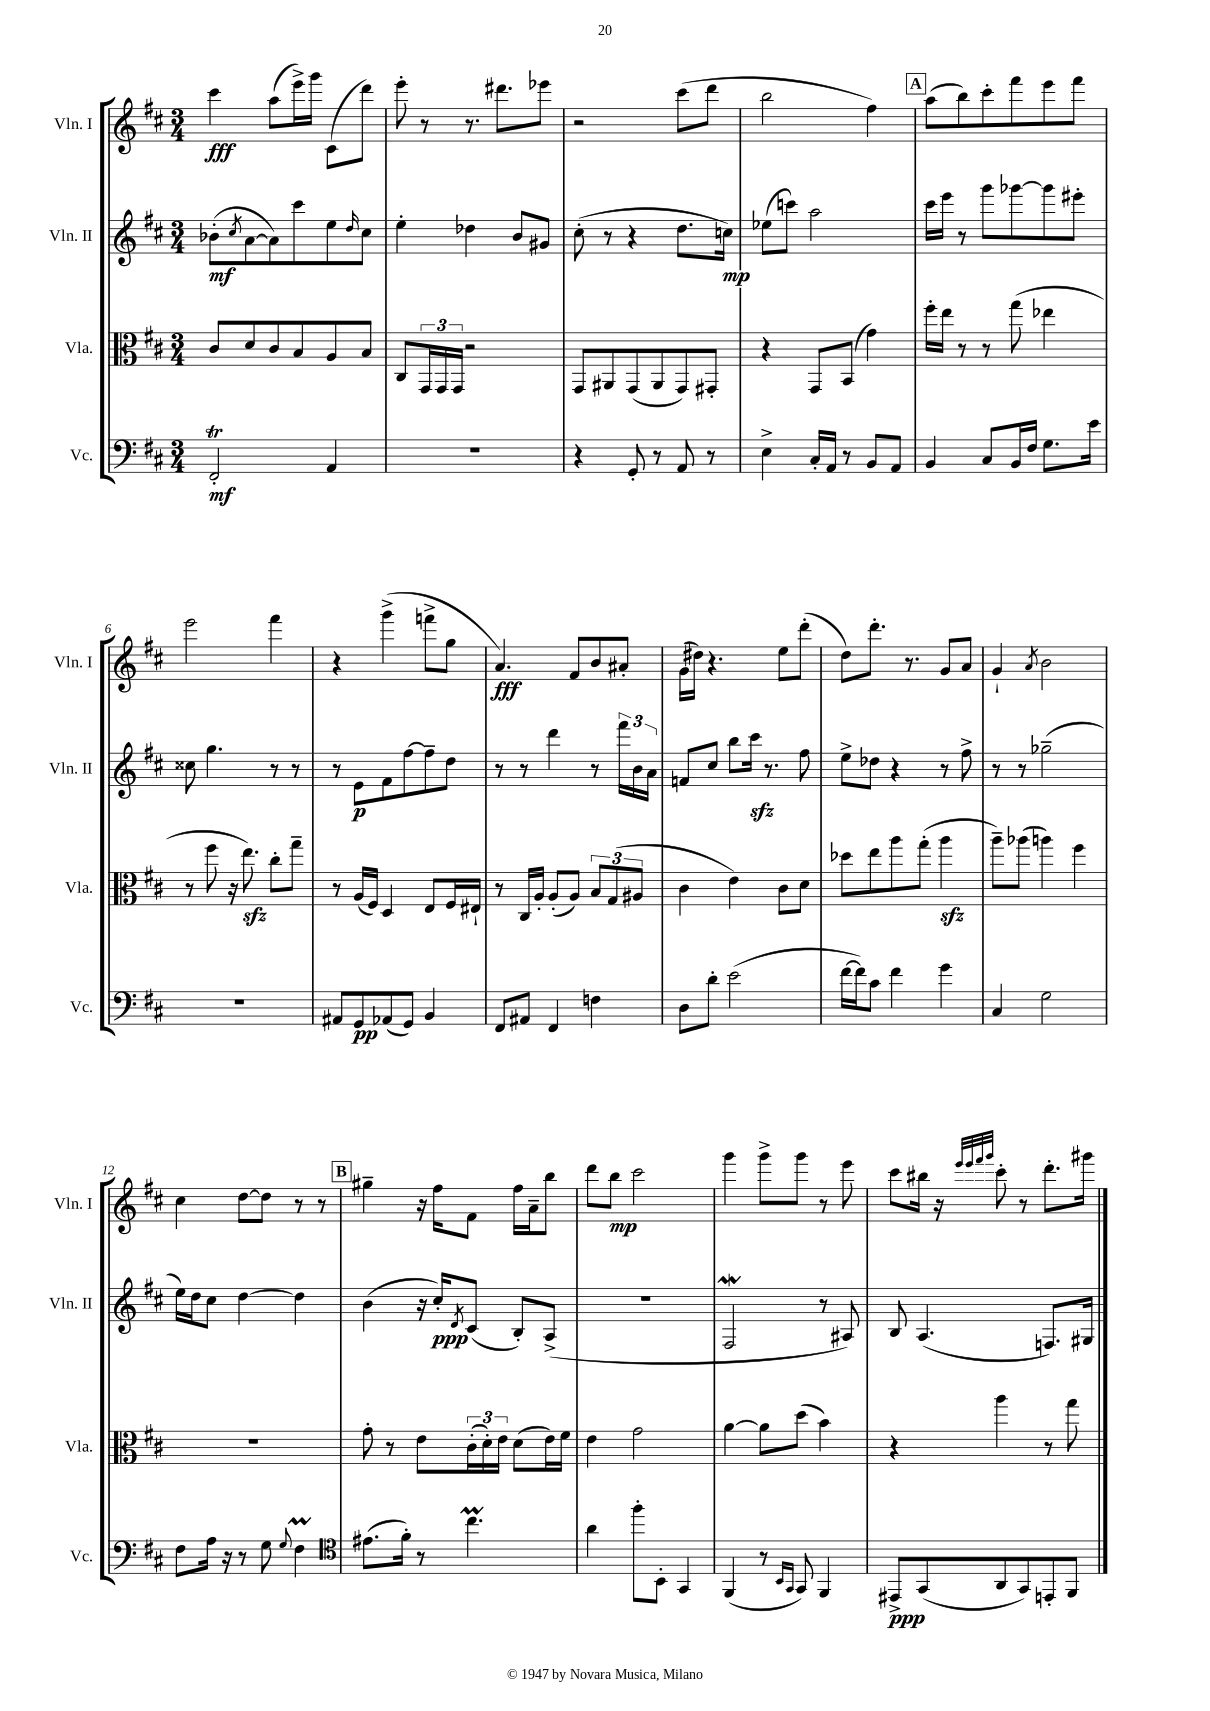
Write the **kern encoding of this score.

**kern	**dynam	**kern	**kern	**dynam	**kern	**dynam
*part4	*part4	*part3	*part2	*part2	*part1	*part1
*staff4	*staff4	*staff3	*staff2	*staff2	*staff1	*staff1
*I"Vc.	*	*I"Vla.	*I"Vln. II	*	*I"Vln. I	*
*I'Vc.	*	*I'Vla.	*I'Vln. II	*	*I'Vln. I	*
*clefF4	*	*clefC3	*clefG2	*	*clefG2	*
*k[f#c#]	*	*k[f#c#]	*k[f#c#]	*	*k[f#c#]	*
*M3/4	*	*M3/4	*M3/4	*	*M3/4	*
=1	=1	=1	=1	=1	=1	=1
2FF#t'/	mf	8c#/L	(8b-X'\L	mf	4ccc#\	fff
.	.	.	8qcc#/	.	.	.
.	.	8d/	[8a\	.	.	.
.	.	8c#/	8a\])	.	(8aa\L	.
.	.	8B/	8ccc#\	.	16eee^\L)	.
.	.	.	.	.	16ggg\JJ	.
4AA/	.	8A/	8ee\	.	(8c#\L	.
.	.	.	16qqdd/	.	.	.
.	.	8B/J	8cc#\J	.	8ddd\J)	.
=2	=2	=2	=2	=2	=2	=2
2.r	.	8C#/L	4ee'\	.	8eee'\	.
.	.	24GG/L	.	.	8r	.
.	.	24GG/	.	.	.	.
.	.	24GG/JJ	.	.	.	.
.	.	2r	4dd-X\	.	8.r	.
.	.	.	.	.	8.ddd#X\L	.
.	.	.	8b/L	.	.	.
.	.	.	8g#X/J	.	8eee-X\J	.
=3	=3	=3	=3	=3	=3	=3
4r	.	8GG/L	(8cc#'\	.	2r	.
.	.	8AA#X/	8r	.	.	.
8GG'/	.	(8GG/	4r	.	.	.
8r	.	8AA#/	.	.	.	.
8AA/	.	8GG/)	8.dd\L	.	(8ccc#\L	.
8r	.	8GG#X'/J	.	.	8ddd\J	.
.	.	.	16ccn\Jk)	mp	.	.
=4	=4	=4	=4	=4	=4	=4
4E^\	.	4r	(8ee-X\L	.	2bb\	.
.	.	.	8cccn\J)	.	.	.
16C#'/LL	.	8GG/L	2aa\	.	.	.
16AA/JJ	.	.	.	.	.	.
8r	.	(8BB/J	.	.	.	.
8BB/L	.	4g\)	.	.	4ff#\)	.
8AA/J	.	.	.	.	.	.
!!LO:REH:place=s1:t=A
=5	=5	=5	=5	=5	=5	=5
4BB/	.	16ff#'\LL	16ccc#\LL	.	(8aa\L	.
.	.	16ee\JJ	16eee\JJ	.	.	.
.	.	8r	8r	.	8bb\)	.
8C#/L	.	8r	8ggg\L	.	8ccc#'\	.
16BB/L	.	(8gg\	[8ggg-X\	.	8fff#\	.
16F#/JJ	.	.	.	.	.	.
8.G\L	.	4ee-X\	8ggg-\]	.	8eee\	.
.	.	.	8eee#X'\J	.	8fff#\J	.
16e\Jk	.	.	.	.	.	.
!!LO:LB:g=z
=6	=6	=6	=6	=6	=6	=6
2.r	.	8r	8cc##X\	.	2eee\	.
.	.	8ff#\	4.gg\	.	.	.
.	.	16r	.	.	.	.
.	.	8.eezz\)	.	.	.	.
.	.	8cc#'\L	8r	.	4fff#\	.
.	.	8gg~\J	8r	.	.	.
=7	=7	=7	=7	=7	=7	=7
8AA#X/L	.	8r	8r	.	4r	.
8GG/	pp	(16A/LL	8e\L	p	.	.
.	.	16F#/JJ)	.	.	.	.
(8AA-X/	.	4D/	8f#\	.	(4ggg^\	.
8GG/J)	.	.	[8ff#\	.	.	.
4BB/	.	8E/L	8ff#~\]	.	8fffn^\L	.
.	.	16F#/L	8dd\J	.	8gg\J	.
.	.	16E#X`/JJ	.	.	.	.
=8	=8	=8	=8	=8	=8	=8
8FF#/L	.	8r	8r	.	4.a/)	fff
8AA#X/J	.	16C#/LL	8r	.	.	.
.	.	16A'/JJ	.	.	.	.
4FF#/	.	(8A'/L	4ddd\	.	.	.
.	.	8A/J)	.	.	8f#/L	.
4Fn\	.	12B/L	8r	.	8b/	.
.	.	(12G/	.	.	.	.
.	.	.	24fff#\LL	.	8a#X'/J	.
.	.	12A#X/J	24b\	.	.	.
.	.	.	24a\JJ	.	.	.
=9	=9	=9	=9	=9	=9	=9
8D\L	.	4c#\	8fn/L	.	(16g\LL	.
.	.	.	.	.	16dd#X\JJ)	.
8d'\J	.	.	8cc#/J	.	4.r	.
(2e\	.	4e\)	8bb\L	.	.	.
.	.	.	16ccc#zz\Jk	.	.	.
.	.	.	8.r	.	.	.
.	.	8c#\L	.	.	8ee\L	.
.	.	8d\J	8ff#\	.	(8ddd'\J	.
=10	=10	=10	=10	=10	=10	=10
[16f#\LL	.	8dd-X\L	8ee^\L	.	8dd\L)	.
16f#\J])	.	.	.	.	.	.
8c#\J	.	8ee\	8dd-X\J	.	8.ddd'\J	.
4f#\	.	8aa\	4r	.	.	.
.	.	.	.	.	8.r	.
.	.	(8gg'\J	.	.	.	.
4g\	.	4aazz\	8r	.	8g/L	.
.	.	.	8ff#^\	.	8a/J	.
=11	=11	=11	=11	=11	=11	=11
4C#/	.	8aa~\L)	8r	.	4g`/	.
.	.	(8aa-X\J	8r	.	.	.
.	.	.	.	.	8qa/	.
2G\	.	4aan\)	(2gg-X~\	.	2b\	.
.	.	4ff#\	.	.	.	.
!!LO:LB:g=z
=12	=12	=12	=12	=12	=12	=12
8F#\L	.	2.r	16ee\LL)	.	4cc#\	.
.	.	.	16dd\J	.	.	.
16A\Jk	.	.	8cc#\J	.	.	.
16r	.	.	.	.	.	.
8r	.	.	[4dd\	.	[8dd\L	.
8G\	.	.	.	.	8dd\J]	.
8qqG/	.	.	.	.	.	.
4F#m\	.	.	4dd\]	.	8r	.
.	.	.	.	.	8r	.
!!LO:REH:place=s1:t=B
=13	=13	=13	=13	=13	=13	=13
*clefC4	*	*	*	*	*	*
(8.e#X\L	.	8g'\	(4b\	.	4gg#X~\	.
.	.	8r	.	.	.	.
16f#'\Jk)	.	.	.	.	.	.
8r	.	8e\L	16r	.	16r	.
.	.	.	16cc#'/KL)	ppp	16ff#\KL	.
.	.	.	8qd/	.	.	.
4.cc#m\	.	(24c#'\L	(8c#/J	.	8f#\J	.
.	.	24d'\)	.	.	.	.
.	.	24e\JJ	.	.	.	.
.	.	(8d\L	8B'/L)	.	16ff#\LL	.
.	.	.	.	.	16a~\J	.
.	.	16e\L)	(8A^/J	.	8bb\J	.
.	.	16f#\JJ	.	.	.	.
=14	=14	=14	=14	=14	=14	=14
4a\	.	4e\	2.r	.	8ddd\L	.
.	.	.	.	.	8bb\J	mp
8ff#'\L	.	2g\	.	.	2ccc#\	.
8BB'\J	.	.	.	.	.	.
4GG/	.	.	.	.	.	.
=15	=15	=15	=15	=15	=15	=15
(4FF#/	.	[4a\	2F#W/	.	4ggg\	.
8r	.	8a\L]	.	.	8ggg^\L	.
16qqBB/LL	.	.	.	.	.	.
16qqGG/JJ	.	.	.	.	.	.
8GG/)	.	(8dd\J	.	.	8ggg\J	.
4FF#/	.	4b\)	8r	.	8r	.
.	.	.	8A#X/)	.	8eee\	.
=16	=16	=16	=16	=16	=16	=16
8EE#X^/L	ppp	4r	8B/	.	8ccc#\L	.
(8GG/	.	.	(4.A/	.	16bb#X\Jk	.
.	.	.	.	.	16r	.
.	.	.	.	.	32qqeee/LLL	.
.	.	.	.	.	32qqeee/	.
.	.	.	.	.	32qqfff#/	.
.	.	.	.	.	32qqggg/JJJ	.
8AA/	.	4aa\	.	.	8ccc#'\	.
8GG/)	.	.	.	.	8r	.
8EEn'/	.	8r	8.Fn/L)	.	8.ddd'\L	.
8FF#/J	.	8gg\	.	.	.	.
.	.	.	16G#X/Jk	.	16ggg#X\Jk	.
==	==	==	==	==	==	==
*-	*-	*-	*-	*-	*-	*-
